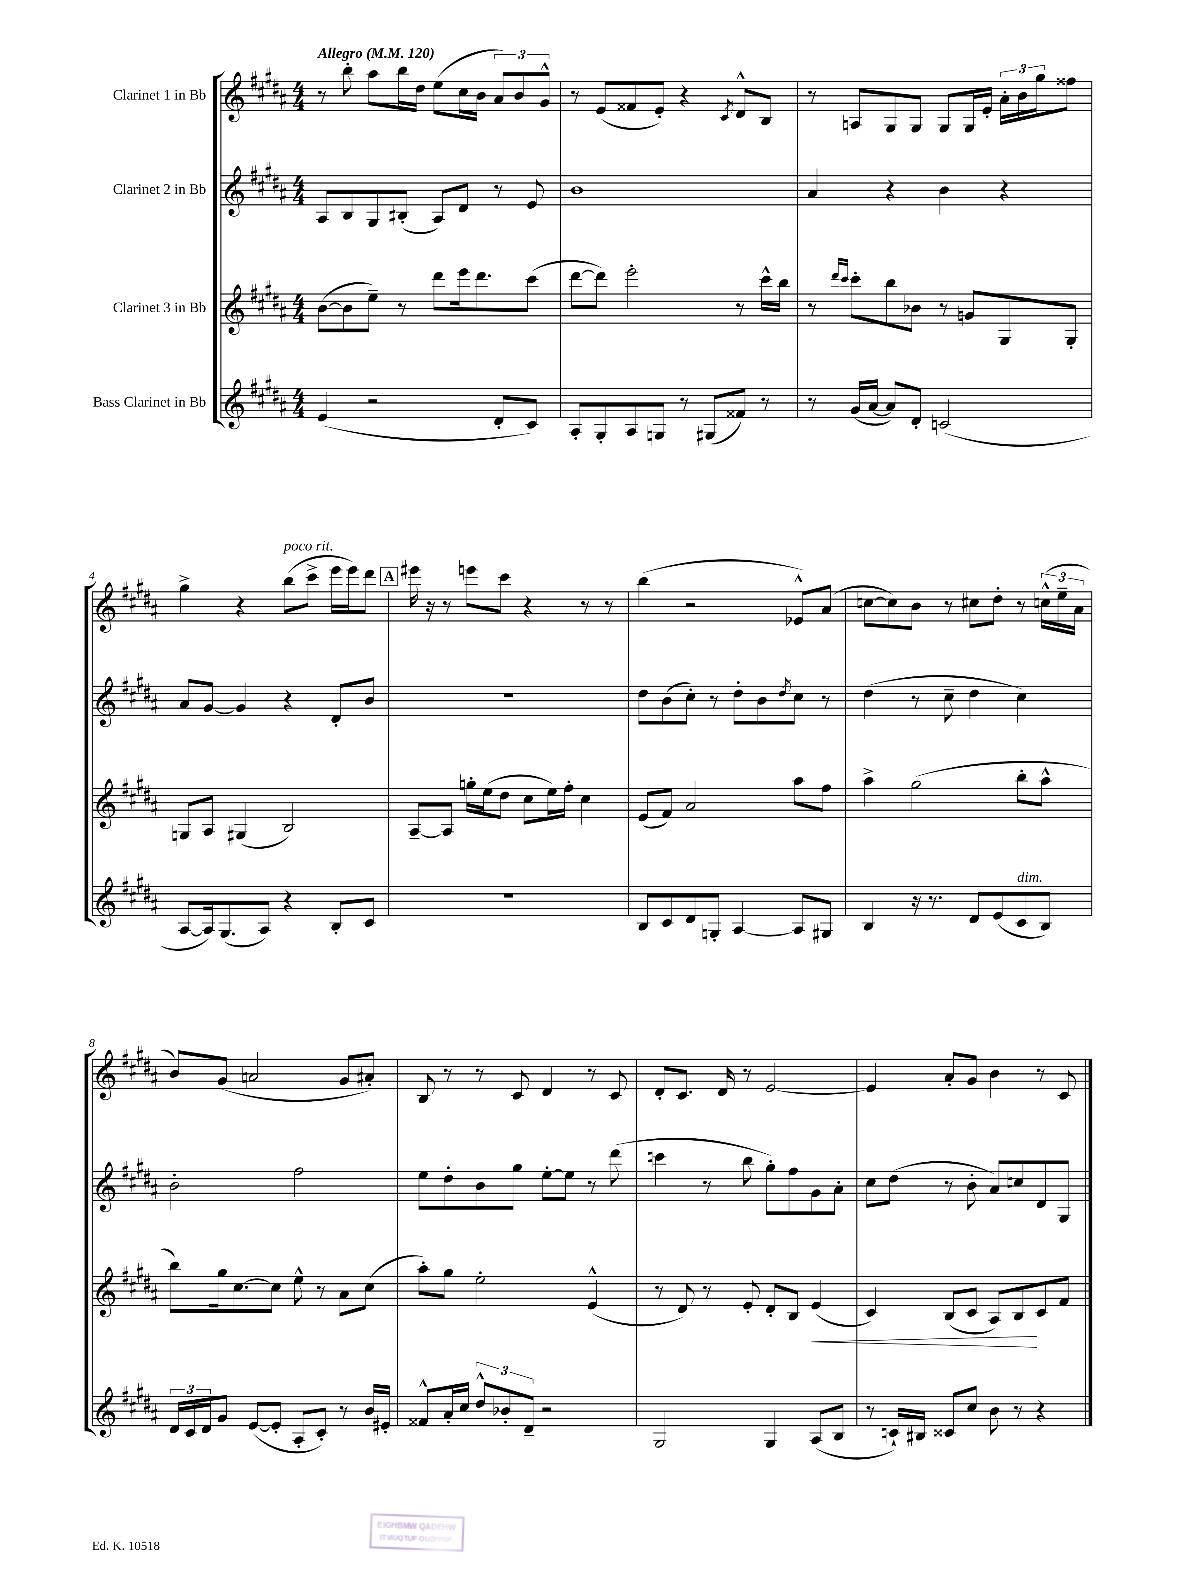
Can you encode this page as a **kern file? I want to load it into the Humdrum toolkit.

**kern	**kern	**kern	**kern
*staff4	*staff3	*staff2	*staff1
*clefG2	*clefG2	*clefG2	*clefG2
*k[f#c#g#d#a#]	*k[f#c#g#d#a#]	*k[f#c#g#d#a#]	*k[f#c#g#d#a#]
*M4/4	*M4/4	*M4/4	*M4/4
*MM120	*MM120	*MM120	*MM120
(4e	([8b	8A#	8r
.	8b]	8B	8bb'
2r	8ee~)	8G#	8aa#
.	8r	(8B#'	16bb
.	.	.	16dd#
.	8ddd#	8A#)	(8ee
.	16eee	8d#	16cc#
.	8.ddd#	.	16b
8d#'	.	8r	12a#)
.	.	.	12b
8c#)	(8ccc#	8e	.
.	.	.	12g#^^
=	=	=	=
8A#'	[8ddd#	1b	8r
8G#'	8ddd#])	.	(8e
8A#	2eee'	.	8f##
8G	.	.	8e')
8r	.	.	4r
(8G#	.	.	.
.	.	.	8qc#
8f##)	8r	.	8d#^^
8r	16ccc#^^	.	8B
.	16bb	.	.
=	=	=	=
8r	8r	4a#	8r
.	16qqddd#	.	.
.	16qqccc#	.	.
(16g#	8ccc#'	.	8A
[16a#	.	.	.
8a#])	8bb	4r	8G#
8d#'	8b-	.	8G#
(2c	8r	4b	8G#
.	8g	.	16G#
.	.	.	16e'
.	8G#	4r	24a#'
.	.	.	24b
.	.	.	24gg#
.	8G#'	.	8ff##
=	=	=	=
[8A#	8G	8a#	4gg#^
16A#])	8A#	[8g#	.
(8.G#	.	.	.
.	(4G#	4g#]	4r
8A#)	.	.	.
4r	2B)	4r	(8bb
.	.	.	8ccc#^
8B'	.	8d#'	16eee
.	.	.	16eee)
8c#	.	8b	8ddd#
=	=	=	=
1r	[8A#~	1r	16eee#
.	.	.	16r
.	8A#]	.	8r
.	16gg'	.	8eee
.	(16ee	.	.
.	8dd#	.	8ccc#
.	8cc#	.	4r
.	16ee)	.	.
.	16ff#'	.	.
.	4cc#	.	8r
.	.	.	8r
=	=	=	=
8B	(8e	8dd#	(4bb
8c#	8f#)	(8b	.
8d#	2a#	8cc#')	2r
8G'	.	8r	.
[4A#	.	8dd#'	.
.	.	8b	.
.	.	8qdd#	.
8A#]	8aa#	8cc#	8e-^^)
8G#	8ff#	8r	(8a#
=	=	=	=
4B	4aa#^	(4dd#	[8cc
.	.	.	8cc])
16r	(2gg#	8r	8b
8.r	.	.	.
.	.	8cc#~	8r
8d#	.	4dd#	8cc#
(8e	.	.	8dd#'
8c#	8bb'	4cc#)	8r
8B)	8aa#^^	.	(24cc^^
.	.	.	24ee~
.	.	.	24a#
=	=	=	=
24d#	8bb)	2b'	8b)
24c#	.	.	.
24d#	.	.	.
8g#	16gg#	.	(8g#
.	[8.cc#	.	.
([8e	.	.	2a
8e']	8cc#]	.	.
8A#'	8ee^^	2ff#	.
8c#')	8r	.	.
8r	8a#	.	8g#
16b	(8cc#	.	8a#')
16e#'	.	.	.
=	=	=	=
8f##^^	8aa#')	8ee	8B
16a#'	8gg#	8dd#'	8r
16cc#	.	.	.
12dd#^^	2ee'	8b	8r
12b-'	.	.	.
.	.	8gg#	8c#
12d#~	.	.	.
2r	.	[8ee'	4d#
.	.	8ee]	.
.	(4e^^	8r	8r
.	.	(8ddd#	8c#
=	=	=	=
2G#	8r	4ccc	8d#'
.	8d#)	.	8.c#
.	8r	8r	.
.	.	.	16d#
.	8e'	8bb	8r
4G#	8d#'	8gg#')	[2e
.	8B	8ff#	.
(8A#	(4e	8g#	.
8B	.	8a#'	.
=	=	=	=
8r	4c#)	8cc#	4e]
16c`)	.	(8dd#	.
16B#	.	.	.
8c##	(8B	8r	8a#'
8cc#	8c#	8b'	8g#
8b	8A#)	8a#)	4b
8r	8B	8cc	.
4r	8c#	8d#	8r
.	8f#	8G#	8c#
==	==	==	==
*-	*-	*-	*-
